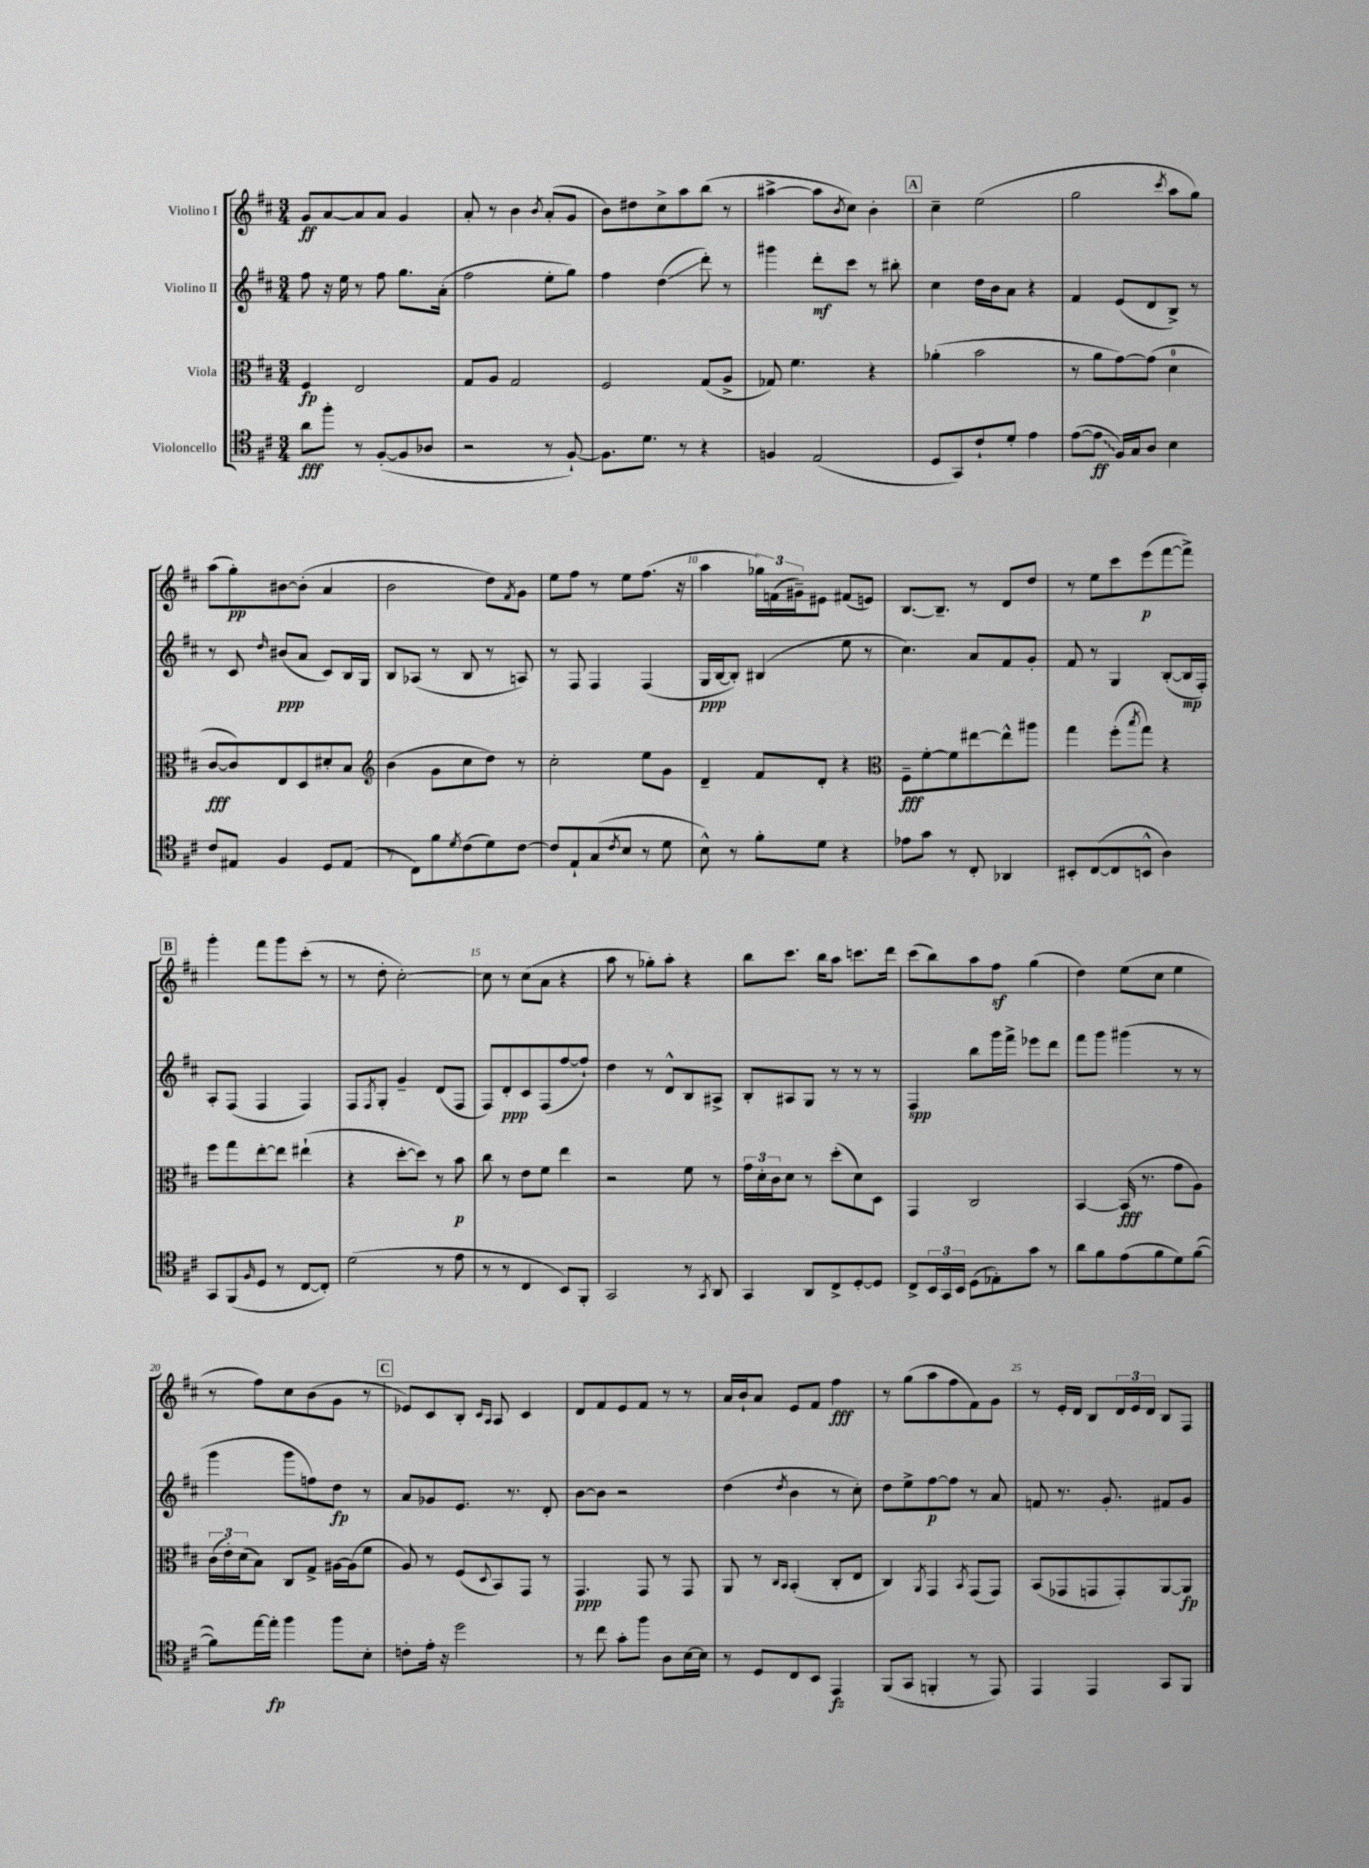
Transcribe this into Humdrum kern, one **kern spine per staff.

**kern	**kern	**kern	**kern
*staff4	*staff3	*staff2	*staff1
*clefC4	*clefC3	*clefG2	*clefG2
*k[f#c#]	*k[f#c#]	*k[f#c#]	*k[f#c#]
*M3/4	*M3/4	*M3/4	*M3/4
8a	4F#	8ff#	8g
8ff#'	.	16r	[8a
.	.	16ee	.
8r	2E	8r	8a]
([8F#'	.	8ff#	8a
8F#]	.	8.gg	4g
8A-	.	.	.
.	.	(16a'	.
=	=	=	=
2r	8G	2ff#	8a'
.	8A	.	8r
.	2G	.	4b
.	.	.	8qb
8r	.	8ee'	(8a'
[8F#`)	.	8gg)	8g
=	=	=	=
8.F#]	2F#	4ff#	8b)
.	.	.	8dd#
8.d	.	.	.
.	.	(4dd	8cc#^
8r	.	.	8aa
4r	(8G	8ddd')	(8bb
.	8A^	8r	8r
=	=	=	=
4F	8G-)	4ggg#	[4aa#^
.	4.f#	.	.
(2E	.	8ddd'	8aa#]
.	.	.	8qb
.	.	8ccc#	8cc#)
.	4r	8r	4b'
.	.	8bb#'	.
=	=	=	=
8D	(4a-'	4cc#	4cc#~
8GG)	.	.	.
8c#`	2b	16dd	(2ee
.	.	16b	.
8d'	.	8a	.
4e	.	4r	.
=	=	=	=
([8e	8r	4f#	2gg
8e]	8a	.	.
16F#)	[8g)	(8e	.
16G	.	.	.
8A	(8g]	8d	.
.	.	.	8qccc#
4B	4d	8B^)	8aa
.	.	8r	8gg)
=	=	=	=
8c#	[8c#	8r	(8aa
8E#	8c#])	8c#	8gg')
.	.	16qqdd	.
4F#	8E	(8b#	[8b#
.	8D	8a	(8b#']
8D	8d#'	8c#)	4a
(8E#	8B	16B	.
.	.	16G	.
=	=	=	=
*	*clefG2	*	*
8r	(4b	8B	2b
8C#)	.	(8A-	.
8f#	8g	8r	.
8qd	.	.	.
(8c#	8cc#	8B	.
8d)	8dd)	8r	8dd)
.	.	.	8qf#
[8c#	8r	8A)	8g
=	=	=	=
8c#]	2cc#'	8r	8ee
8E`	.	8F#	8ff#
(8G	.	4F#	8r
8qc#	.	.	.
8B	.	.	8ee
8r	8ee	(4F#	(8.ff#
8d	8g	.	.
.	.	.	16r
=	=	=	=
8B^^)	4d~	16G	4aa
.	.	[16B	.
8r	.	8B'])	.
8f#'	8f#	(4B#	24gg-)
.	.	.	(24f
.	.	.	24g#~)
8d	8d'	.	8e#
4r	4r	8ee	(8f#
.	.	8r	8e)
=	=	=	=
*	*clefC3	*	*
8e-	8F#~	4.cc#)	[8.B
8g	[8f#'	.	.
.	.	.	8.B~]
8r	8f#]	.	.
8C#'	[8ee#	8a	8r
4AA-	8ee#^^]	8f#	8d
.	8aa#	8g'	8dd
=	=	=	=
8BB#'	4gg	8f#	8r
([8C#	.	8r	8ee
8C#]	(8ff#'	4G	8ccc#
.	8qbb	.	.
8BB^^	8gg)	.	(8eee
4A)	4r	([8B'	[8fff#
.	.	16B]	8fff#^])
.	.	16F#')	.
=	=	=	=
8GG	8ff#	8A'	4ggg'
(8FF#	8gg	(8F#	.
16qqF#	.	.	.
8D	[8ee'	4F#	8fff#
8r	8ee]	.	8ggg
[8C#	(4ee#`	4F#)	(8ccc#'
8C#'])	.	.	8r
=	=	=	=
(2d	4r	8F#	8r
.	.	8qF#	.
.	.	8G'	8dd'
.	[8dd'	4g~	[2cc#')
.	8dd])	.	.
8r	8r	(8d	.
8e	8b	8F#	.
=	=	=	=
8r	8cc#	8F#)	8cc#]
8r	8r	8d'	8r
4C#	8e	8c#	(8cc#
.	8f#	(8F#	8a
8BB)	4ee	[8ff#	4r
8FF#'	.	8ff#`])	.
=	=	=	=
2GG	2r	4dd	8aa
.	.	.	8r
.	.	8r	8gg-')
.	.	8d^^	8aa'
8r	8f#	8B	4r
8qGG	.	.	.
8AA	8r	8A#^	.
=	=	=	=
4GG	24g	8B'	8bb
.	24d'	.	.
.	24c#	.	.
.	8d	8A#	8.ccc#
8AA	8r	8G	.
.	.	.	16bb
8C#^	(8dd'	8r	8aa
[8D'	8d)	8r	8.ccc
8D]	8D	8r	.
.	.	.	16ddd
=	=	=	=
8C#^	4GG	4F#	(8ccc#
24BB	.	.	8bb)
24GG	.	.	.
24BB	.	.	.
(8D	2C#	8bb	8aa
8E-')	.	16ggg	8ff#
.	.	16fff#^	.
8g	.	8eee-	(4gg
8r	.	8ddd	.
=	=	=	=
8a	[4BB	8fff#	4dd)
8f#	.	8ggg	.
(8e	(16BB]	(4ggg#	(8ee
.	8.r	.	.
8f#	.	.	8cc#
8d)	8g	8r	4ee
([8f#	8A)	8r	.
=	=	=	=
8f#])	(24c#	4ggg	8r
.	24e')	.	.
.	(24d	.	.
[16ee	8B)	.	8ff#)
16ee']	.	.	.
4ff#	8C#	8ggg	8cc#
.	8G^	8ff)	(8b
8ff#	[16A#	8dd	8g
.	(16A#]	.	.
8B'	8f#	8r	8r
=	=	=	=
8c'	8A)	8a	8e-)
16e'	8r	8g-	8c#
16r	.	.	.
2dd	(8F#	8.e	8B'
.	.	.	16qqc#
.	8qqD	.	16qqA
.	8BB)	.	8A
.	.	8.r	.
.	8GG	.	4c#
.	8r	8d'	.
=	=	=	=
8r	4.GG	[8b	8d
8cc#	.	8b]	8f#
8g'	.	2r	8e
8ff#	8GG	.	8f#
8A	8r	.	8r
[16B	8GG	.	8r
16B]	.	.	.
=	=	=	=
8r	8AA	(4dd	16a
.	.	.	16b`
8D	8r	.	8a
.	16qqC#	.	.
.	16qqBB	8qdd	.
8C#	(4BB'	4b	8e
8BB	.	.	8f#
4EE	8C#'	8r	4ff#
.	8E	8cc#')	.
=	=	=	=
(8FF#	4C#)	8dd	8r
8GG	.	8ee^	(8gg
.	8qAA	.	.
4FF'	4GG	[8ff#	8aa
.	.	8ff#]	8ff#
.	8qBB	.	.
8r	(8GG	8r	8f#)
8EE)	8GG)	8a	8g
=	=	=	=
4EE	(8BB	8f	8r
.	8GG-	8.r	16e'
.	.	.	16d
4EE	8GG	.	8B
.	.	8.g'	.
.	8GG')	.	24d
.	.	.	24e
.	.	.	24d
8GG	[8AA	8f#	8B
8FF#	8AA]	8g	8F#
==	==	==	==
*-	*-	*-	*-
